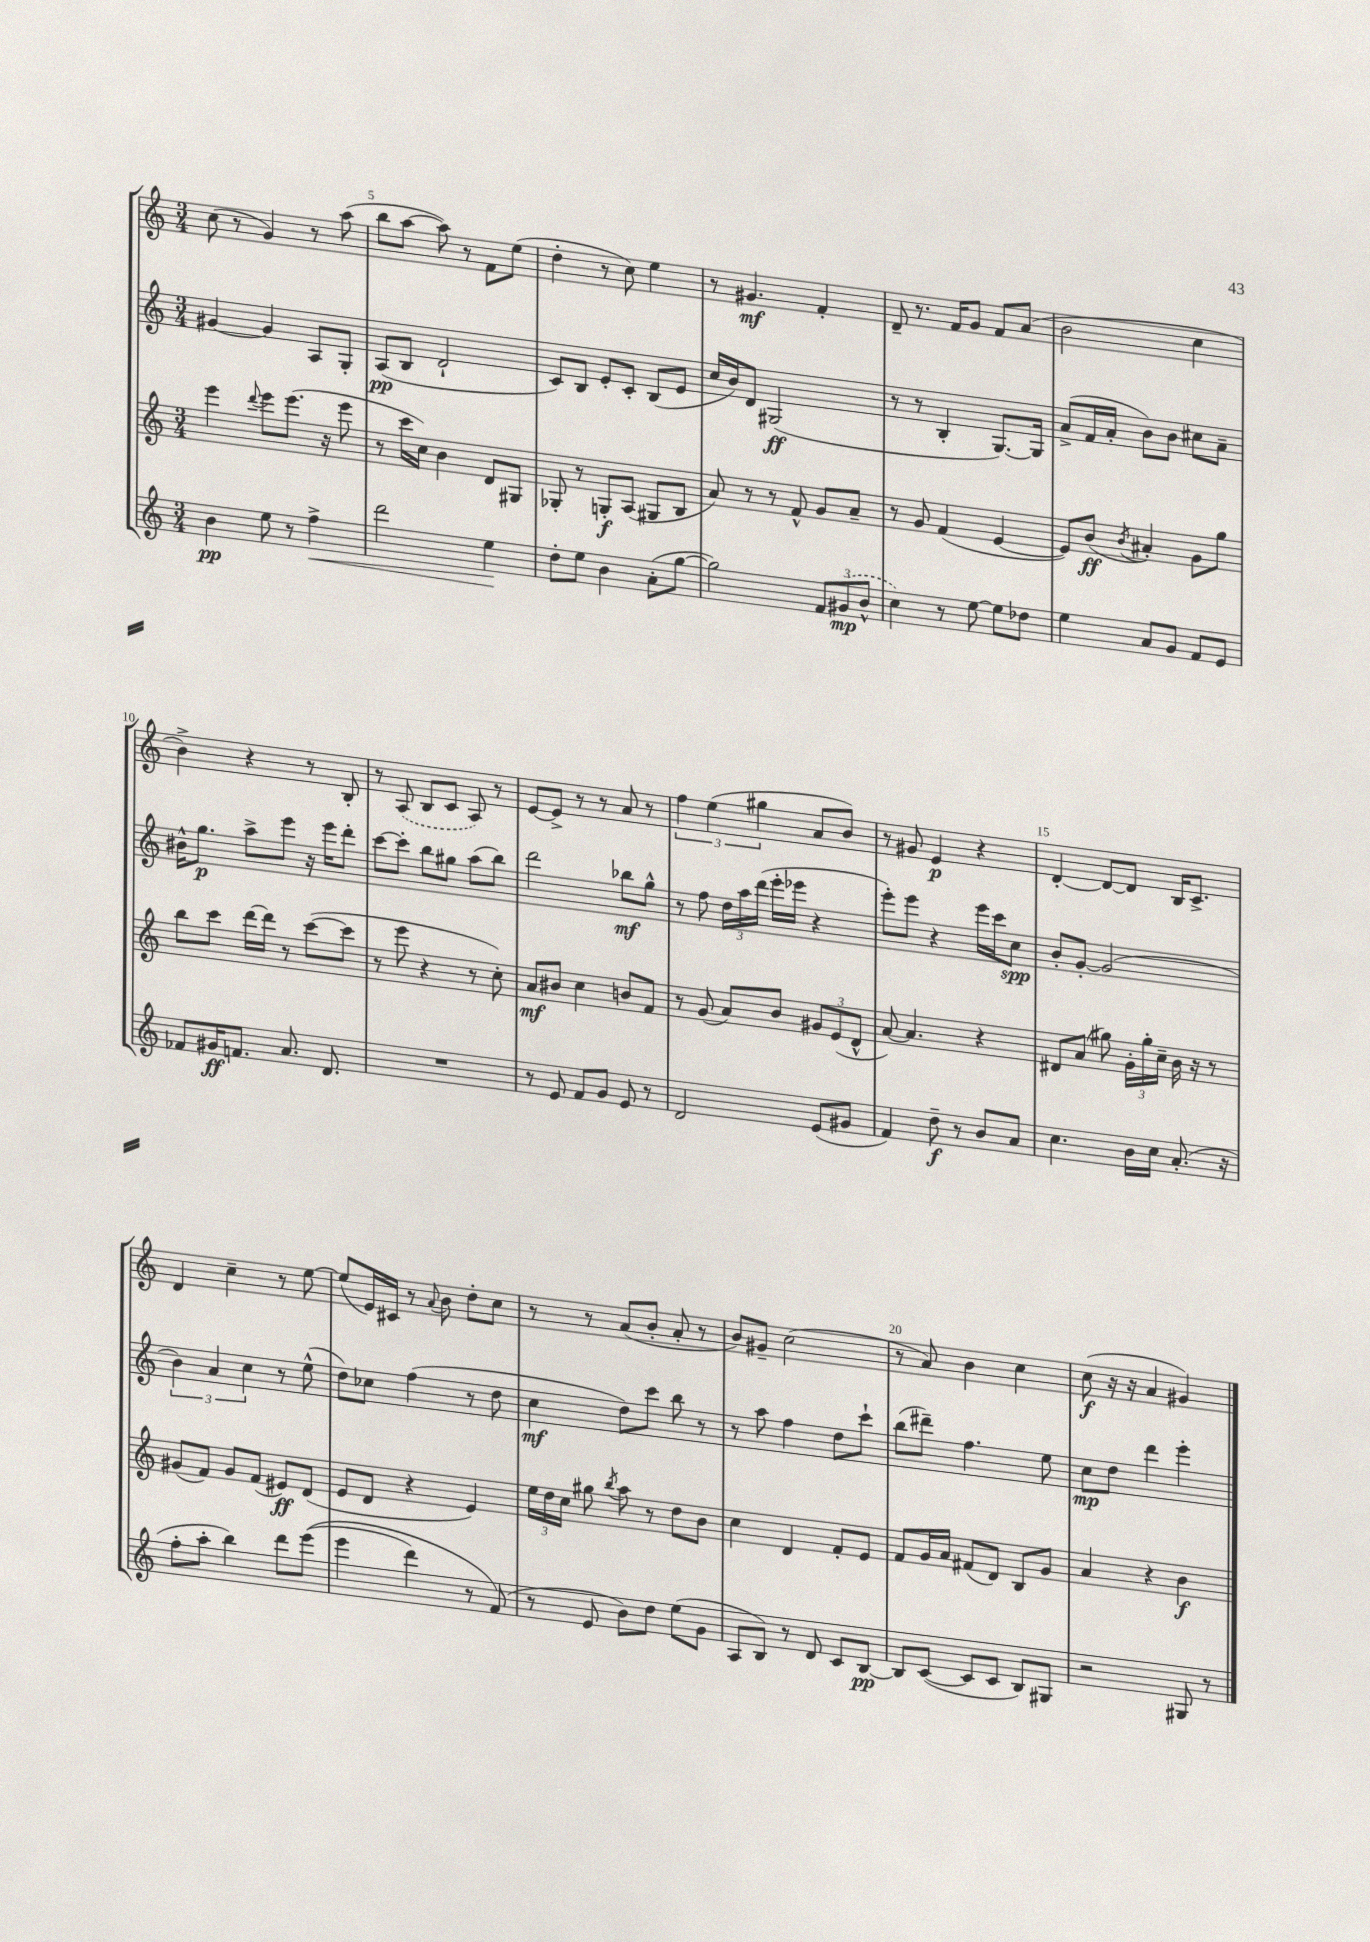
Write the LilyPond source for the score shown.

<<
\new StaffGroup <<
\new Staff = "s0" {
    \clef treble \key c \major \numericTimeSignature \time 3/4
    \autoBeamOff c''8( r8 g'4) r8 a''8( |
    b''8[ a''8]~ a''8) r8 f'8[ e''8]( |
    d''4-. r8 c''8) e''4 |
    r8 gis'4.\mf f'4-. |
    d'8-- r8. f'16[ g'8] f'8[ a'8]( |
    b'2 c''4 |
    b'4->) r4 r8 b8-. |
    r8 \once \slurDashed a8( b8[ c'8] a8) r8 |
    e'8[~ e'8]-> r8 r8 a'8 r8 |
    \tuplet 3/2 { f''4 e''4( gis''4 } a'8[ b'8]) |
    r8 gis'8 e'4\p r4 |
    d'4~-. d'8[~ d'8] b16[ c'8.]-> |
    d'4 c''4-- r8 e''8~ |
    e''8[( e'16) cis'16] r8 \appoggiatura { a'8 } b'8 d''8[-. c''8] |
    r8 r8 a'8[( b'8]-. a'8-. r8 |
    b'8[) gis'8]-- c''2( |
    r8 a'8) b'4 c''4 |
    c''8\f( r16 r16 a'4 gis'4) \bar "|." |
}
\new Staff = "s1" {
    \clef treble \key c \major \numericTimeSignature \time 3/4
    \autoBeamOff gis'4~ gis'4 a8[ g8]-. |
    a8[\pp( b8] d'2-! |
    c'8[) b8] e'8[-. c'8]-. b8[( e'8] |
    c''16[ b'16) d'8] gis2\ff( |
    r8 r8 b4-. g8.[~) g16] |
    a'8[->( f'16 a'16]-. b'8[) b'8] cis''8[ a'8]-- |
    bis'16[-^ g''8.]\p a''8[-> e'''8] r16 e'''16[ d'''8]-. |
    c'''8[~ c'''8]-. b''8[ gis''8] a''8[( b''8]) |
    d'''2 bes''8[\mf g''8]-^ |
    r8 f''8 \tuplet 3/2 { d''16[ a''16 d'''16]( } e'''16[-. ees'''16] r4 |
    e'''8[-.) e'''8] r4 e'''16[ c'''16 c''8]\spp |
    b'8[-. g'8]~-. g'2( |
    \tuplet 3/2 { b'4) a'4 c''4 } r8 e''8-^( |
    d''8[) ces''8] f''4( r8 d''8 |
    c''4\mf d''8[) c'''8] b''8 r8 |
    r8 a''8 f''4 d''8[ c'''8]-! |
    b''8[( dis'''8]--) f''4. e''8 |
    c''8[\mp d''8] d'''4 e'''4-. \bar "|." |
}
\new Staff = "s2" {
    \clef treble \key c \major \numericTimeSignature \time 3/4
    \autoBeamOff e'''4 \appoggiatura { d'''8 } e'''8[ e'''8.]( r16 e'''8 |
    r8 c'''16[ c''16]) b'4 d'8[ gis8] |
    ges8-. r8 g8[-.\f a8]( gis8[ b8] |
    a'8) r8 r8 f'8-^ g'8[ a'8]-- |
    r8 g'8 f'4( e'4~ |
    e'8[) b'8]\ff( \acciaccatura { b'8 } ais'4-.) g'8[ g''8] |
    b''8[ c'''8] d'''16[~ d'''16] r8 c'''8[~( c'''8] |
    r8 e'''8 r4 r8 c''8-.) |
    a'8[\mf bis'8] c''4 b'8[ f'8] |
    r8 g'8( a'8[) b'8] \tuplet 3/2 { gis'8[ e'8( d'8]-^ } |
    a'8~) a'4. r4 |
    dis'8[ a'8]( gis''8) \tuplet 3/2 { g'16[-. gis''16-. c''16]-- } b'16 r16 r8 |
    gis'8[( f'8]) gis'8[ f'8]( eis'8[\ff) d'8]( |
    e'8[ d'8] r4 e'4) |
    \tuplet 3/2 { e''16[ d''16 c''16] } gis''8 \acciaccatura { b''8 } a''8 r8 d''8[ b'8] |
    c''4 d'4 f'8[-. e'8] |
    f'8[ g'16 a'16] fis'8[( d'8]) b8[ g'8] |
    a'4 r4 b'4\f \bar "|." |
}
\new Staff = "s3" {
    \clef treble \key c \major \numericTimeSignature \time 3/4
    \autoBeamOff b'4\pp e''8 r8 f''4->\< |
    d'''2 e''4\! |
    d''8[-. e''8] b'4 a'8[-.( g''8]~ |
    g''2) \tuplet 3/2 { f'8[ \once \slurDashed gis'8\mp( b'8]-^ } |
    c''4) r8 e''8~ e''8[ des''8] |
    e''4 a'8[ g'8] f'8[ e'8] |
    fes'8[ gis'16\ff f'8.] a'8. d'8. |
    R2. |
    r8 e'8 f'8[ g'8] e'8 r8 |
    d'2 e'8[( gis'8] |
    f'4) d''8--\f r8 b'8[ a'8] |
    c''4. b'16[ c''16] a'8.-.( r16 |
    f''8[-. a''8]-. b''4) d'''8[ e'''8](\( |
    e'''4 d'''4) r8 f'8(\) |
    r8 e'8 b'8[) d''8] e''8[( g'8] |
    a8[ b8]) r8 d'8 c'8[ b8]~\pp |
    b8[ c'8]~( c'8[ c'8] b8[) gis8] |
    r2 gis8 r8 \bar "|." |
}
>>
>>
\layout { \context { \Score currentBarNumber = #4 \override BarNumber.break-visibility = ##(#f #t #t) barNumberVisibility = #(every-nth-bar-number-visible 5) } }
